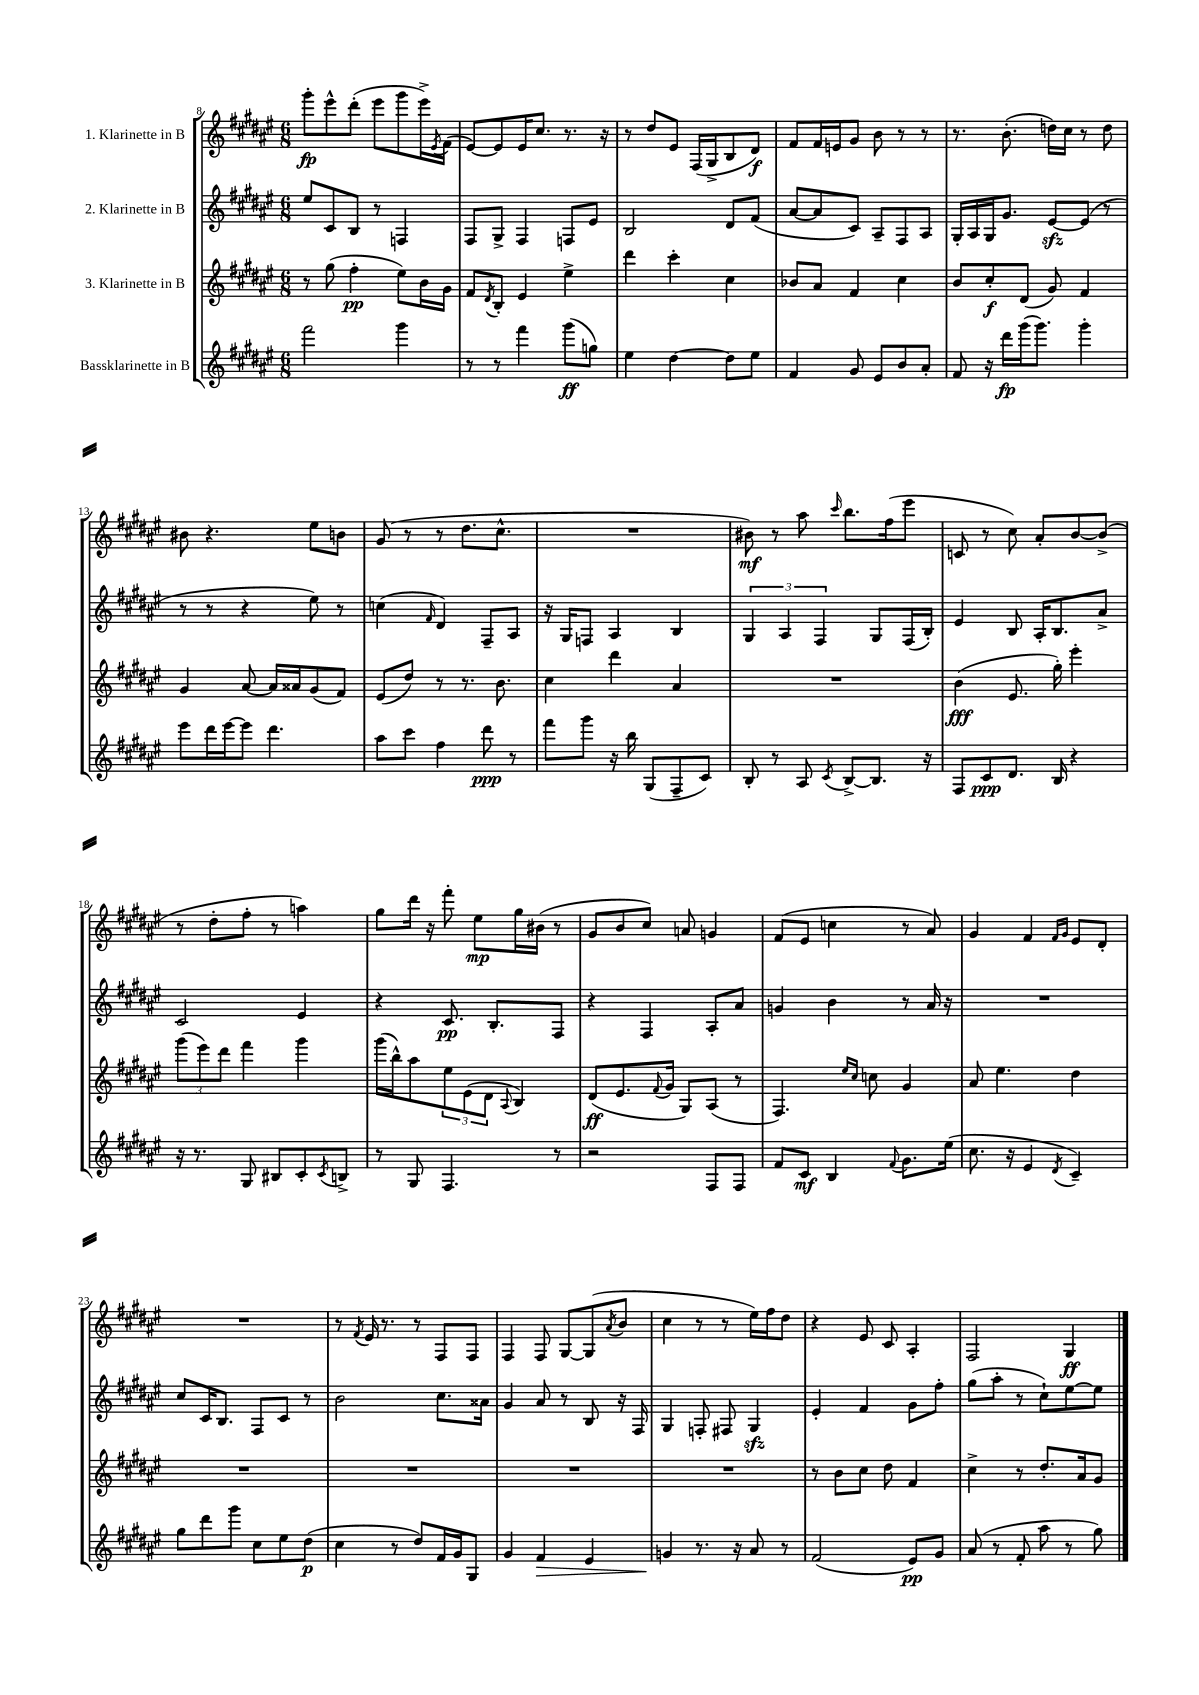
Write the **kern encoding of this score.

**kern	**kern	**kern	**kern
*staff4	*staff3	*staff2	*staff1
*clefG2	*clefG2	*clefG2	*clefG2
*k[f#c#g#d#a#e#]	*k[f#c#g#d#a#e#]	*k[f#c#g#d#a#e#]	*k[f#c#g#d#a#e#]
*M6/8	*M6/8	*M6/8	*M6/8
2fff#	8r	8ee#	8ggg#'
.	(8gg#	8c#	8eee#^^
.	4ff#'	8B	(8ddd#'
.	.	8r	8eee#
4ggg#	8ee#)	4F	8ggg#
.	16b	.	16eee#^)
.	.	.	8qe#
.	16g#	.	(16f#
=	=	=	=
8r	8f#	8F#	[8e#)
.	8qd#	.	.
8r	8B'	8G#^	8e#]
4fff#	4e#	4F#	16e#
.	.	.	8.cc#
(8ggg#	4ee#^	8F	8.r
8gg)	.	8e#	.
.	.	.	16r
=	=	=	=
4ee#	4ddd#	2B	8r
.	.	.	8dd#
[4dd#	4ccc#'	.	8e#
.	.	.	(16F#
.	.	.	16G#^
8dd#]	4cc#	8d#	8B
8ee#	.	(8f#	8d#)
=	=	=	=
4f#	8b-	[8a#	8f#
.	8a#	8a#]	16f#
.	.	.	16e
8g#	4f#	8c#)	8g#
8e#	.	8A#~	8b
8b	4cc#	8F#	8r
8a#'	.	8A#	8r
=	=	=	=
8f#	8b	16G#'	8.r
.	.	16A#	.
16r	8cc#'	16G#	.
16ddd#	.	8.g#	(8.b'
(16ggg#	(8d#	.	.
8.ggg#)	.	.	.
.	8g#)	[8e#	16dd)
.	.	.	16cc#
4ggg#'	4f#	(8e#]	8r
.	.	8r	8dd
=	=	=	=
8eee#	4g#	8r	8b#
16ddd#	.	8r	4.r
[16eee#	.	.	.
8eee#]	[8a#	4r	.
4.ddd#	16a#]	.	.
.	16a##	.	.
.	(8g#	8ee#)	8ee#
.	8f#)	8r	8b
=	=	=	=
8aa#	(8e#	(4cc	(8g#
8ccc#	8dd#)	.	8r
.	.	16qqf#	.
4ff#	8r	4d#)	8r
.	8.r	.	8.dd#
8ddd#	.	8F#~	.
.	8.b	.	8.cc#^^
8r	.	8A#	.
=	=	=	=
8fff#	4cc#	16r	2.r
.	.	16G#	.
8ggg#	.	8F	.
16r	4ddd#	4A#	.
16bb	.	.	.
(8G#	.	.	.
8F#~	4a#	4B	.
8c#)	.	.	.
=	=	=	=
8B'	2.r	6G#	8b#)
8r	.	.	8r
.	.	6A#	.
8A#	.	.	8aa#
.	.	6F#	.
8qc#	.	.	16qqccc#
[8B^	.	.	8.bb
8.B]	.	8G#	.
.	.	.	(16ff#
.	.	(16F#	8eee#
16r	.	16B')	.
=	=	=	=
8F#	(4b	4e#	8c
8c#	.	.	8r
8.d#	8.e#	8B	8cc#)
.	.	16A#'	8a#'
16B	16gg#')	8.B	.
4r	4eee#'	.	[8b
.	.	8a#^	(8b^]
=	=	=	=
16r	(12ggg#	2c#	8r
8.r	.	.	.
.	12eee#)	.	.
.	.	.	8dd#'
.	12ddd#	.	.
8G#	4fff#	.	8ff#'
8B#	.	.	8r
8c#'	4ggg#	4e#	4aa)
8qc#	.	.	.
8B^	.	.	.
=	=	=	=
8r	(16ggg#	4r	8gg#
.	16bb^^)	.	.
8G#	8aa#	.	16ddd#
.	.	.	16r
4.F#	12ee#	8.c#	8fff#'
.	(12e#	.	.
.	.	.	8ee#
.	12d#	.	.
.	.	8.B'	.
.	8qqA#	.	.
.	4B)	.	16gg#
.	.	.	(16b#
8r	.	8F#	8r
=	=	=	=
2r	(8d#	4r	8g#
.	8.e#	.	8b
.	.	4F#	8cc#)
.	8qqf#	.	.
.	16g#	.	.
.	8G#)	.	8a
8F#	(8A#	8A#'	4g
8F#	8r	8a#	.
=	=	=	=
8f#	4.F#)	4g	(8f#
8c#	.	.	8e#
4B	.	4b	4cc
.	16qqee#	.	.
.	16qqcc#	.	.
.	8cc	.	.
8qqf#	.	.	.
8.g#	4g#	8r	8r
.	.	16a#	8a#)
(16ee#	.	16r	.
=	=	=	=
8.cc#	8a#	2.r	4g#
.	4.ee#	.	.
16r	.	.	.
4e#	.	.	4f#
.	.	.	16qqf#
8qd#	.	.	16qqg#
4c#~)	4dd#	.	8e#
.	.	.	8d#'
=	=	=	=
8gg#	2.r	8cc#	2.r
8ddd#	.	16c#	.
.	.	8.B	.
8ggg#	.	.	.
8cc#	.	8F#	.
8ee#	.	8c#	.
(8dd#	.	8r	.
=	=	=	=
4cc#	2.r	2b	8r
.	.	.	8qf#
.	.	.	16e#
.	.	.	8.r
8r	.	.	.
8dd#)	.	.	8r
16f#	.	8.cc#	8F#
16g#	.	.	.
8G#	.	.	8F#
.	.	16a##	.
=	=	=	=
4g#	2.r	4g#	4F#
4f#	.	8a#	8F#
.	.	8r	[8G#
4e#	.	8B	(8G#]
.	.	.	8qa#
.	.	16r	8b
.	.	16F#	.
=	=	=	=
4g	2.r	4G#	4cc#
8.r	.	8F'	8r
.	.	8F#	8r
16r	.	.	.
8a#	.	4G#	16ee#)
.	.	.	16ff#
8r	.	.	8dd#
=	=	=	=
(2f#	8r	4e#'	4r
.	8b	.	.
.	8cc#	4f#	8e#
.	8dd#	.	8c#
8e#)	4f#	8g#	4A#'
8g#	.	8ff#'	.
=	=	=	=
(8a#	4cc#^	(8gg#	2F#
8r	.	8aa#'	.
8f#'	8r	8r	.
8aa#	8.dd#'	8cc#`)	.
8r	.	[8ee#	4G#
.	16a#	.	.
8gg#)	8g#	8ee#]	.
==	==	==	==
*-	*-	*-	*-
